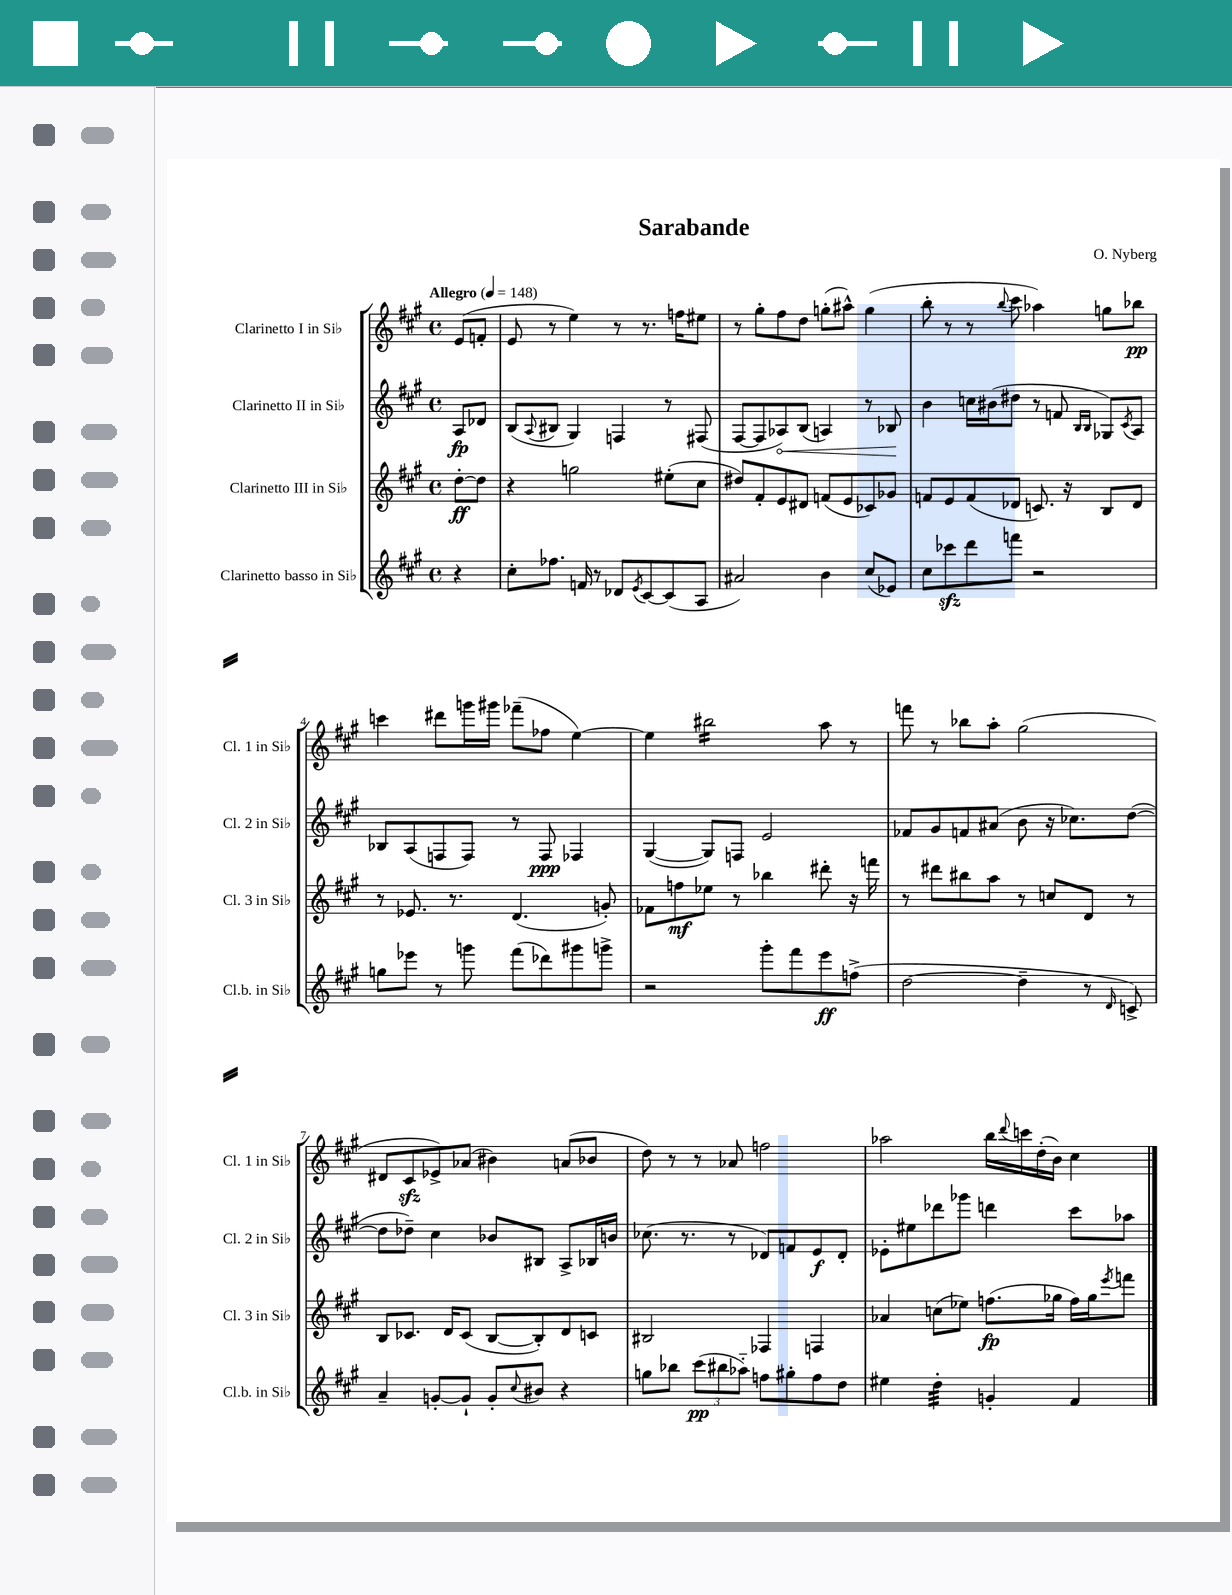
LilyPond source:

\header { title = "Sarabande" composer = "O. Nyberg" }
<<
\new StaffGroup <<
\new Staff = "s0" \with { instrumentName = "Clarinetto I in Sib" shortInstrumentName = "Cl. 1 in Sib" } {
    \clef treble \key a \major \defaultTimeSignature \time 4/4 \partial 4 \tempo "Allegro" 4 = 148
    e'8( f'8-. |
    e'8 r8 e''4) r8 r8. f''16 eis''8 |
    r8 gis''8-. fis''8 d''8 g''8-.( ais''8-^) g''4( |
    b''8-. r8 r8 \appoggiatura { b''8 } cis'''8 aes''4) g''8 bes''8\pp |
    c'''4 dis'''8 g'''16 gis'''16 fes'''8--( fes''8 e''4~) |
    e''4 bis''2:16 a''8 r8 |
    f'''8 r8 bes''8 a''8-. gis''2( |
    dis'8 cis'8\sfz ees'8->) aes'8( bis'4) a'8( bes'8 |
    d''8) r8 r8 aes'8 f''2 |
    aes''2 b''16 \appoggiatura { d'''8 } c'''16 d''16-.( b'16) cis''4 \bar "|." |
}
\new Staff = "s1" \with { instrumentName = "Clarinetto II in Sib" shortInstrumentName = "Cl. 2 in Sib" } {
    \clef treble \key a \major \defaultTimeSignature \time 4/4 \partial 4
    a8\fp des'8 |
    b8( \appoggiatura { a8 } bis8 gis4) f4 r8 fis8( |
    fis8~ fis8 \once \override Hairpin.circled-tip = ##t aes8\<) b8( a4) r8 bes8\! |
    b'4 c''16 bis'16( dis''8 r8 f'8 \grace { b16 b16 } ges8) \acciaccatura { cis'8 } a8 |
    bes8 a8( f8 f8) r8 f8\ppp fes4 |
    gis4~( gis8) f8 e'2 |
    fes'8 gis'8 f'8 ais'8( b'8 r16 ces''8.) d''8~( |
    d''8 des''8--) cis''4 bes'8 bis8 a8-> bes16 b'16 |
    ces''8.( r8. r8 des'8) f'8 e'8\f des'8-. |
    ees'8-. eis''8 des'''8 ges'''8 d'''4 cis'''8 aes''8 \bar "|." |
}
\new Staff = "s2" \with { instrumentName = "Clarinetto III in Sib" shortInstrumentName = "Cl. 3 in Sib" } {
    \clef treble \key a \major \defaultTimeSignature \time 4/4 \partial 4
    d''8~-.\ff d''8 |
    r4 g''2 eis''8-.( cis''8 |
    dis''8) fis'8-. e'8 dis'8 f'8( e'8 ces'8) ges'8 |
    f'8 e'8 f'8( des'8 c'8.) r16 b8 des'8 |
    r8 ees'8. r8. d'4.( g'8-.) |
    fes'8 f''8\mf ees''8 r8 bes''4 dis'''8-. r16 f'''16 |
    r8 dis'''8 bis''8 a''8 r8 c''8 d'8 r8 |
    b8 ces'8. d'16 ces'8( b8~ b8-.) d'8 c'8 |
    bis2 fes4 f4 |
    aes'4 c''8( ees''8) f''8.\fp( ges''16 f''16) ges''16 \acciaccatura { e'''8 } f'''8 \bar "|." |
}
\new Staff = "s3" \with { instrumentName = "Clarinetto basso in Sib" shortInstrumentName = "Cl.b. in Sib" } {
    \clef treble \key a \major \defaultTimeSignature \time 4/4 \partial 4
    r4 |
    cis''8-. fes''8. f'16 r8 des'8 \acciaccatura { e'8 } cis'8~ cis'8( a8 |
    ais'2) b'4 cis''8( ees'8) |
    cis''8 ces'''8\sfz d'''8 f'''8 r2 |
    g''8 ees'''8 r8 g'''8 fis'''8( des'''8) gis'''8 g'''8-> |
    r2 gis'''8-. fis'''8 e'''8\ff f''8->( |
    d''2~ d''4-- r8 \grace { d'16 } c'8->) |
    a'4-- g'8~-. g'8-! g'8-. \appoggiatura { cis''8 } bis'8 r4 |
    g''8 bes''8 \tuplet 3/2 { cis'''8\pp( bis''8 aes''8-_) } f''8 gis''8-. f''8 d''8 |
    eis''4 d''4:32-. g'4-. fis'4 \bar "|." |
}
>>
>>
